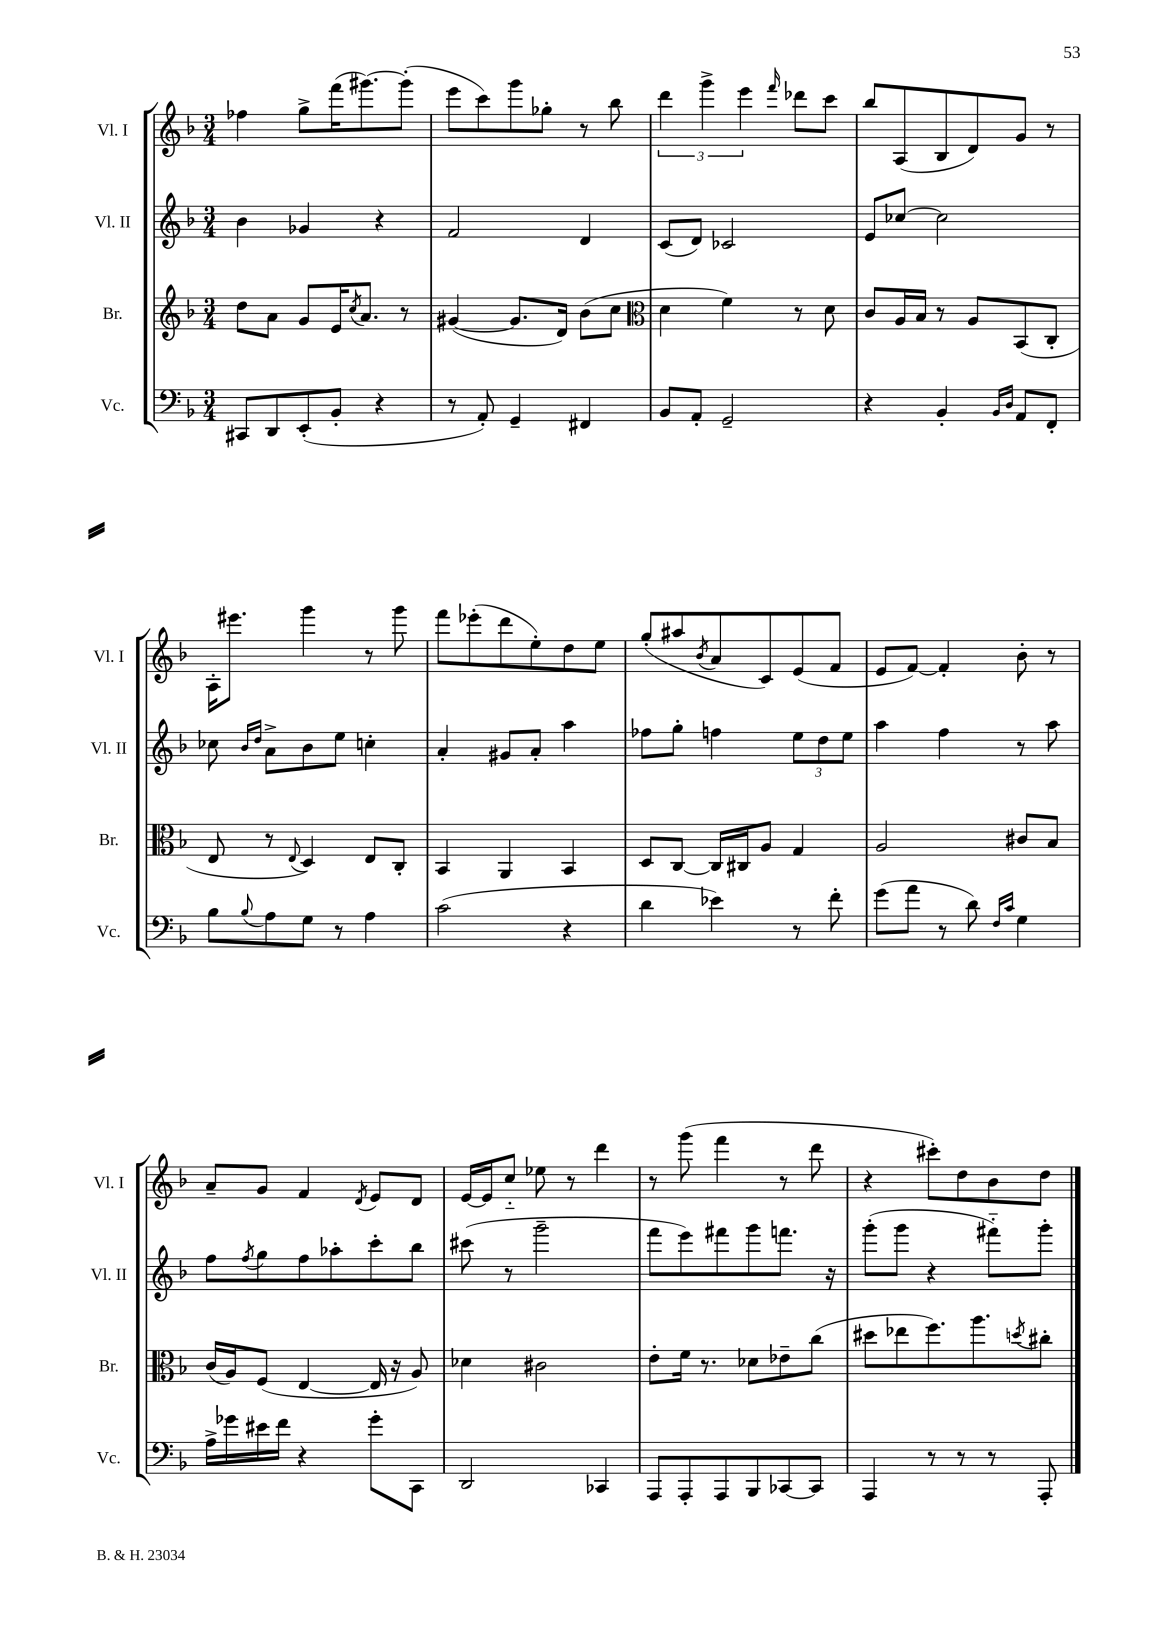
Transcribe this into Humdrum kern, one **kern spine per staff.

**kern	**kern	**kern	**kern
*staff4	*staff3	*staff2	*staff1
*clefF4	*clefG2	*clefG2	*clefG2
*k[b-]	*k[b-]	*k[b-]	*k[b-]
*M3/4	*M3/4	*M3/4	*M3/4
8CC#	8dd	4b-	4ff-
8DD	8a	.	.
(8EE'	8g	4g-	8gg^
8BB-'	16e	.	(16fff
.	8qcc	.	.
.	8.a	.	[8.ggg#)
4r	.	4r	.
.	8r	.	(8ggg#']
=	=	=	=
8r	([4g#	2f	8eee
8AA')	.	.	8ccc)
4GG~	8.g#]	.	8ggg
.	.	.	8gg-'
.	16d)	.	.
4FF#	(8b-	4d	8r
.	8cc	.	8bb-
=	=	=	=
*	*clefC3	*	*
8BB-	4d	(8c	6ddd
8AA'	.	8d)	.
.	.	.	6ggg^
2GG~	4f)	2c-	.
.	.	.	6eee
.	.	.	16qqfff
.	8r	.	8ddd-
.	8d	.	8ccc
=	=	=	=
4r	8c	8e	8bb-
.	16A	[8cc-	(8A
.	16B-	.	.
4BB-'	8r	2cc-]	8B-
.	8A	.	8d)
16qqBB-	.	.	.
16qqD	.	.	.
8AA	(8BB-	.	8g
8FF'	8C'	.	8r
=	=	=	=
8B-	8E	8cc-	16A'
.	.	.	8.eee#
.	.	16qqb-	.
8qqB-	.	16qqdd	.
8A	8r	8a^	.
.	8qqE	.	.
8G	4D)	8b-	4ggg
8r	.	8ee	.
4A	8E	4cc'	8r
.	8C'	.	8ggg
=	=	=	=
(2c	4BB-	4a'	8fff
.	.	.	(8eee-'
.	4AA	8g#	8ddd
.	.	8a'	8ee')
4r	4BB-	4aa	8dd
.	.	.	8ee
=	=	=	=
4d	8D	8ff-	(8gg'
.	[8C	8gg'	8aa#
.	.	.	8qb-
4e-)	16C]	4ff	8a
.	16C#	.	.
.	8A	.	8c)
8r	4G	12ee	(8e
.	.	12dd	.
8f'	.	.	8f
.	.	12ee	.
=	=	=	=
(8g	2A	4aa	8e
8a	.	.	[8f)
8r	.	4ff	4f']
8d)	.	.	.
16qqF	.	.	.
16qqc	.	.	.
4G	8c#	8r	8b-'
.	8B-	8aa	8r
=	=	=	=
16A^	(16c	8ff	8a~
16g-	16A)	.	.
.	.	8qff	.
16e#	(8F	8gg	8g
16f	.	.	.
4r	[4E	8ff	4f
.	.	8aa-'	.
.	.	.	8qd
8g-'	16E]	8ccc'	8e
.	16r	.	.
8CC	8A)	8bb-	8d
=	=	=	=
2DD	4d-	(8ccc#	[16e
.	.	.	16e]
.	.	8r	8cc'~
.	2c#	2ggg~	8ee-
.	.	.	8r
4CC-	.	.	4ddd
=	=	=	=
8AAA	8e'	8fff	8r
8AAA'	16f	8eee)	(8ggg
.	8.r	.	.
8AAA	.	8fff#	4fff
8BBB-	8d-	8ggg	.
[8CC-	8e-~	8.fff	8r
8CC-]	(8cc	.	8ddd
.	.	16r	.
=	=	=	=
4AAA	8dd#	(8ggg'	4r
.	8ee-	8ggg	.
8r	8.ff)	4r	8ccc#')
8r	.	.	8dd
.	8.aa	.	.
8r	.	8fff#'~)	8b-
.	8qdd	.	.
8AAA'	8cc#'	8ggg'	8dd
==	==	==	==
*-	*-	*-	*-
